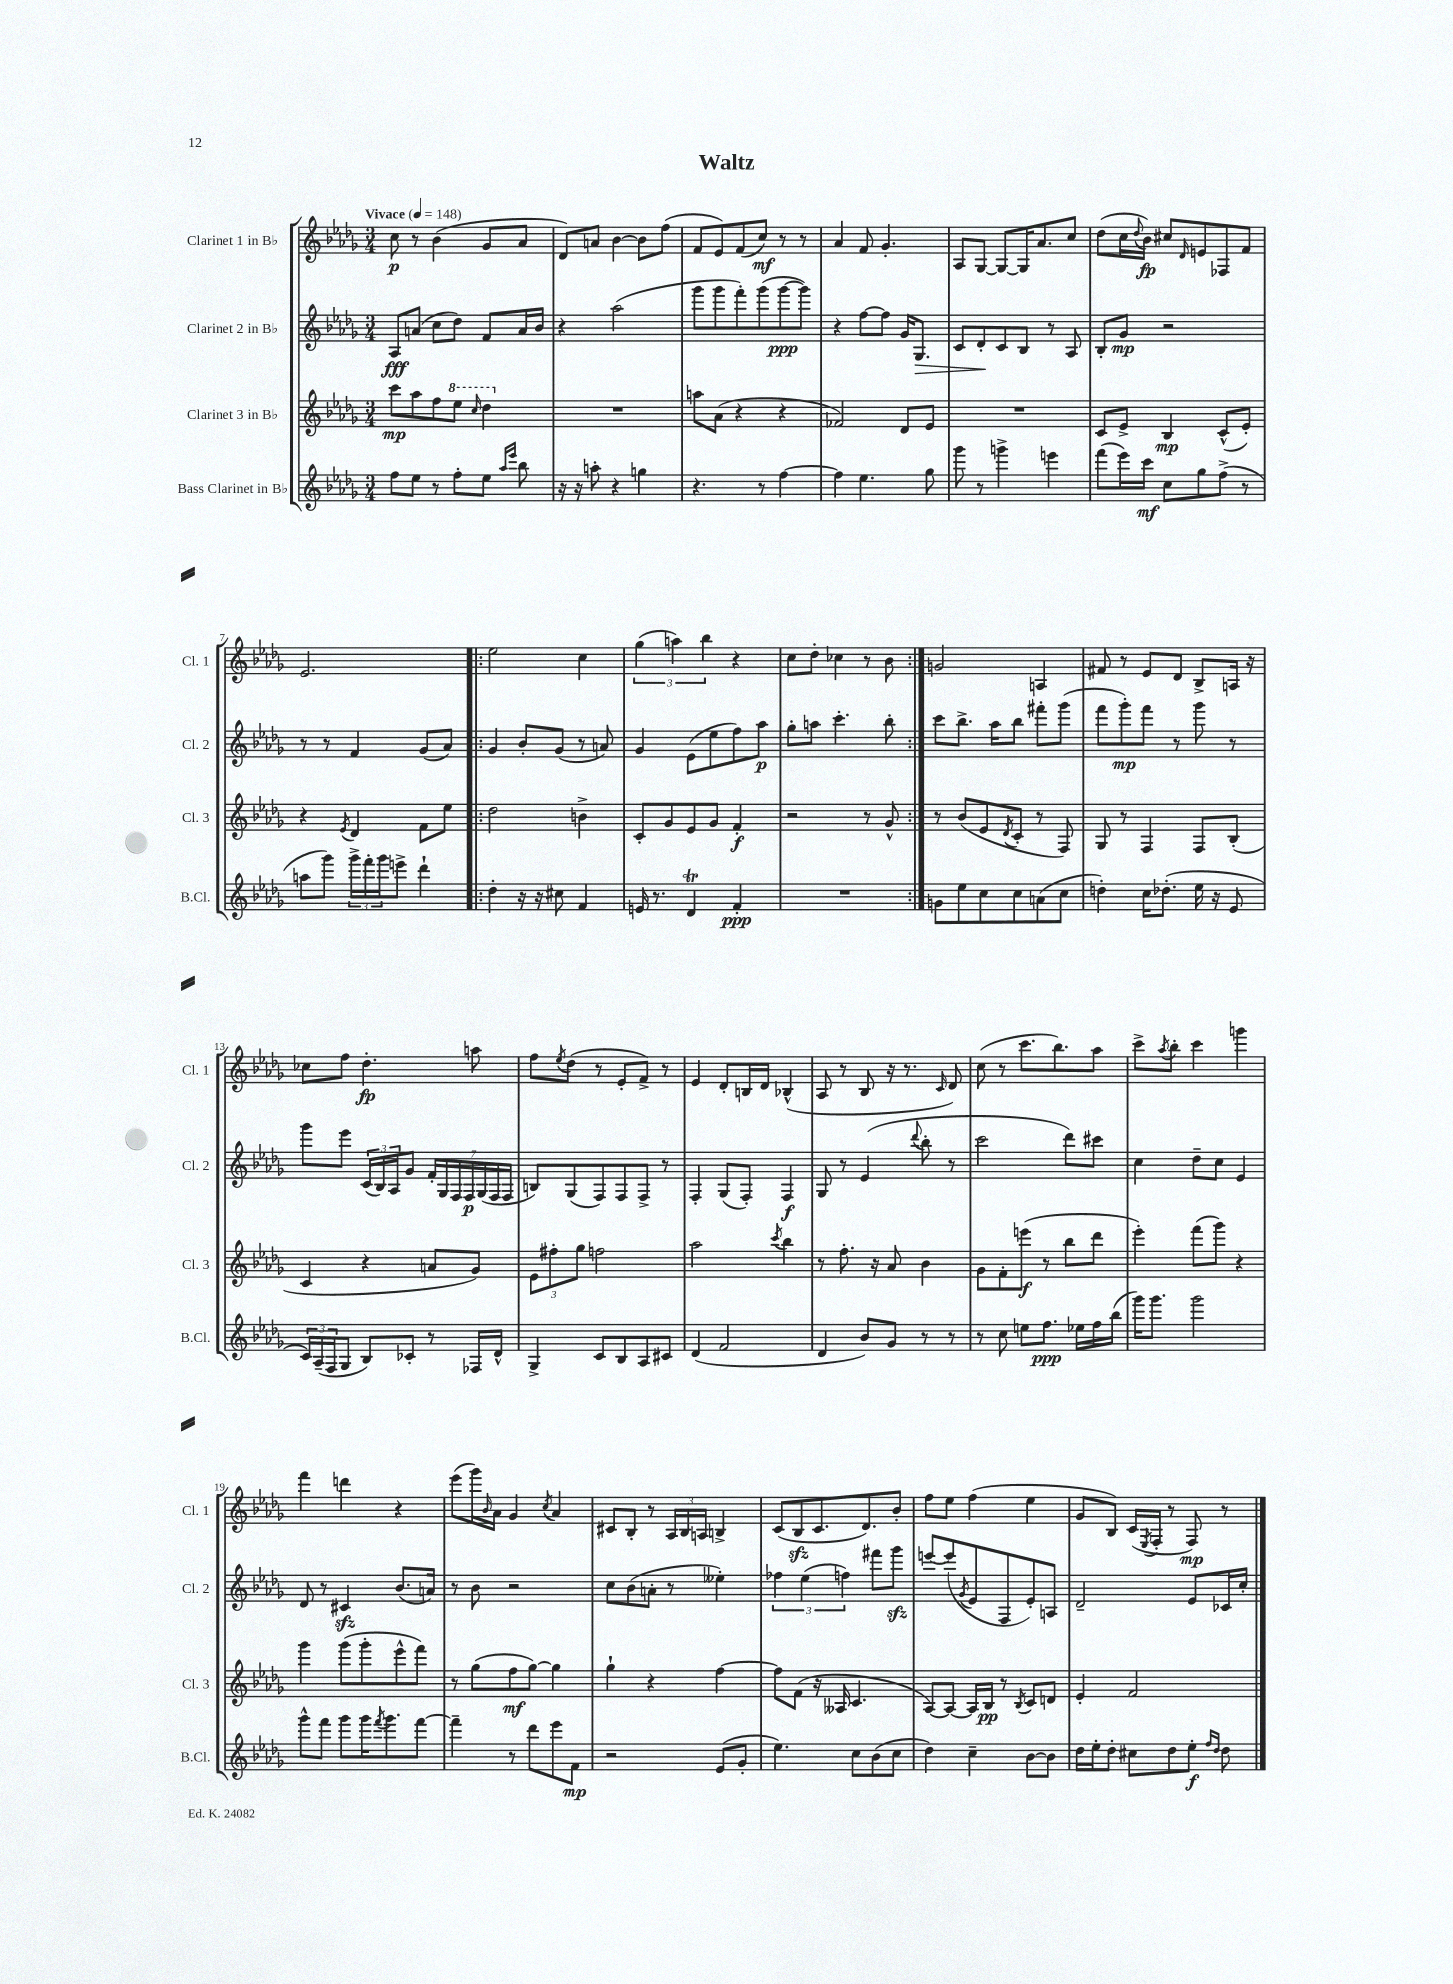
\header { title = "Waltz" }
<<
\new StaffGroup <<
\new Staff = "s0" \with { instrumentName = "Clarinet 1 in Bb" shortInstrumentName = "Cl. 1" } {
    \clef treble \key des \major \numericTimeSignature \time 3/4 \tempo "Vivace" 4 = 148
    c''8\p r8 bes'4( ges'8 aes'8 |
    des'8) a'8 bes'4~ bes'8 f''8( |
    f'8 ees'8) f'8( c''8\mf) r8 r8 |
    aes'4 f'8 ges'4.-. |
    aes8 ges8~ ges8~ ges16 aes'8. c''8 |
    des''8( c''16 \appoggiatura { des''8 } bes'16\fp) cis''8 \grace { des'16 } e'8 fes8 f'8 |
    ees'2. |
    \repeat volta 2 { ees''2 c''4 |
    \tuplet 3/2 { ges''4( a''4) bes''4 } r4 |
    c''8 des''8-. ces''4 r8 bes'8 | }
    g'2 a4 |
    fis'8 r8 ees'8 des'8 bes8-> a16 r16 |
    ces''8 f''8 des''4.-.\fp a''8 |
    f''8 \acciaccatura { ees''8 } des''8( r8 ees'8-. f'8->) r8 |
    ees'4 des'8-. b16 des'16 bes4-^( |
    aes8 r8 bes8 r16 r8. \grace { c'16 } des'8) |
    c''8( r8 c'''8. bes''8.) aes''8 |
    c'''8-> \acciaccatura { aes''8 } bes''8-. c'''4 g'''4 |
    f'''4 d'''4 r4 |
    ees'''8( ges'''16) \grace { bes'16 } aes'16 ges'4 \acciaccatura { c''8 } aes'4 |
    cis'8 bes8-. r8 \tuplet 3/2 { aes16 bes16 a16 } b4-> |
    c'8( bes8\sfz c'8. des'8.) bes'8-. |
    f''8 ees''8 f''4( ees''4 |
    ges'8 bes8) c'16( \acciaccatura { ees8 } f16-. r8 f8\mp) r8 \bar "|." |
}
\new Staff = "s1" \with { instrumentName = "Clarinet 2 in Bb" shortInstrumentName = "Cl. 2" } {
    \clef treble \key des \major \numericTimeSignature \time 3/4
    aes8\fff a'8( c''8 des''8) f'8 a'16 bes'16 |
    r4 aes''2( |
    ges'''8 ges'''8 f'''8-.) ges'''8( ges'''8~\ppp ges'''8) |
    r4 f''8~ f''8 ges'16 ges8.\> |
    c'8 des'8-.\! c'8 bes8 r8 aes8 |
    bes8-. ges'8\mp r2 |
    r8 r8 f'4 ges'8( aes'8) |
    \repeat volta 2 { ges'4 bes'8-. ges'8( r8 a'8) |
    ges'4 ees'8( ees''8 f''8) aes''8\p |
    ges''8-. a''8 c'''4.-. bes''8-. | }
    c'''8 bes''8.-> aes''16 bes''8 fis'''8-. ges'''8( |
    f'''8 ges'''8-.\mp) f'''8 r8 ges'''8 r8 |
    ges'''8 ees'''8 \tuplet 3/2 { c'16( bes16) aes16 } ges'8 \tuplet 7/4 { f'16-. ges16 f16 f16\p ges16( f16 f16 } |
    b8) ges8( f8) f8 f8-> r8 |
    f4-. ges8( f8-.) f4\f |
    ges8 r8 ees'4( \appoggiatura { des'''8 } bes''8-. r8 |
    c'''2 des'''8) cis'''8 |
    c''4 des''8-- c''8 ees'4 |
    des'8 r8 cis'4\sfz bes'8.( a'16) |
    r8 bes'8 r2 |
    c''8 bes'8( a'8-. r8 eeses''4-.) |
    \tuplet 3/2 { fes''4 ees''4( f''4) } fis'''8 ges'''8\sfz |
    e'''8~ e'''8( \acciaccatura { ges'8 } ees'8 f8 ees'8-.) a8 |
    des'2-- ees'8 ces'16 c''16-. \bar "|." |
}
\new Staff = "s2" \with { instrumentName = "Clarinet 3 in Bb" shortInstrumentName = "Cl. 3" } {
    \clef treble \key des \major \numericTimeSignature \time 3/4
    c'''8\mp aes''8 f''8 \ottava #1 ees'''8 \grace { c'''16 } des'''4 \ottava #0 |
    R2. |
    a''8 aes'8( r4 r4 |
    fes'2) des'8 ees'8 |
    R2. |
    c'8 ees'8-> bes4\mp c'8-^( ees'8-.) |
    r4 \acciaccatura { ees'8 } des'4 f'8 ees''8 |
    \repeat volta 2 { des''2 b'4-> |
    c'8-. ges'8 ees'8 ges'8 f'4-.\f |
    r2 r8 ges'8-^ | }
    r8 bes'8( ees'8 \acciaccatura { des'8 } c'8-. r8 f8) |
    ges8 r8 f4 f8 bes8-.( |
    c'4 r4 a'8 ges'8) |
    \tuplet 3/2 { ees'8 fis''8-. ges''8 } f''2 |
    aes''2 \acciaccatura { c'''8 } bes''4 |
    r8 f''8.-. r16 aes'8 bes'4 |
    ges'8 f'8-. e'''8\f( r8 bes''8 des'''8 |
    ees'''4-.) f'''8( ges'''8) r4 |
    ges'''4 ges'''8( ges'''8-. ees'''8-^ f'''8) |
    r8 ges''8( f''8\mf ges''8~) ges''4 |
    ges''4-! r4 f''4~ |
    f''8 f'8( r16 aeses16 c'4. |
    aes8~) aes8~ aes16 bes16\pp r8 \acciaccatura { bes8 } c'8 d'8 |
    ees'4-. f'2 \bar "|." |
}
\new Staff = "s3" \with { instrumentName = "Bass Clarinet in Bb" shortInstrumentName = "B.Cl." } {
    \clef treble \key des \major \numericTimeSignature \time 3/4
    f''8 ees''8 r8 f''8-. ees''8 \grace { aes''16 ees'''16 } bes''8 |
    r16 r16 a''8-. r4 g''4 |
    r4. r8 f''4~ |
    f''4 ees''4. ges''8 |
    ges'''8 r8 g'''4-> e'''4 |
    f'''8( ees'''16) c'''16\mf c''8 ges''8 f''8->( r8 |
    a''8 ges'''8) \tuplet 3/2 { ges'''16-> f'''16-. ges'''16 } e'''8-> des'''4-! |
    \repeat volta 2 { des''4-. r16 r16 cis''8 f'4 |
    e'16 r8. des'4\trill f'4-.\ppp |
    R2. | }
    g'8 ees''8 c''8 c''8 a'8( c''8 |
    d''4-.) c''16 des''8.-.( ees''16 r16 ees'8 |
    \tuplet 3/2 { c'16) aes16--( f16 } ges8 bes8) ces'8-. r8 fes16 des'16-^ |
    ges4-> c'8 bes8 aes8 cis'8 |
    des'4( f'2 |
    des'4 bes'8) ges'8 r8 r8 |
    r8 c''8 e''8 f''8.\ppp ees''16 f''16 bes''16( |
    ges'''16) ges'''8. ges'''2 |
    ges'''8-^ f'''8 ges'''8 ges'''16 \acciaccatura { f'''8 } ges'''8. f'''8~ |
    f'''4-- r8 des'''8 ees'''8 f'8\mp |
    r2 ees'8( ges'8-. |
    ees''4.) c''8 bes'8( c''8 |
    des''4) c''4-- bes'8~ bes'8 |
    des''16 ees''16-. des''8-. cis''8 des''8 ees''8-.\f \grace { f''16 des''16 } des''8 \bar "|." |
}
>>
>>
